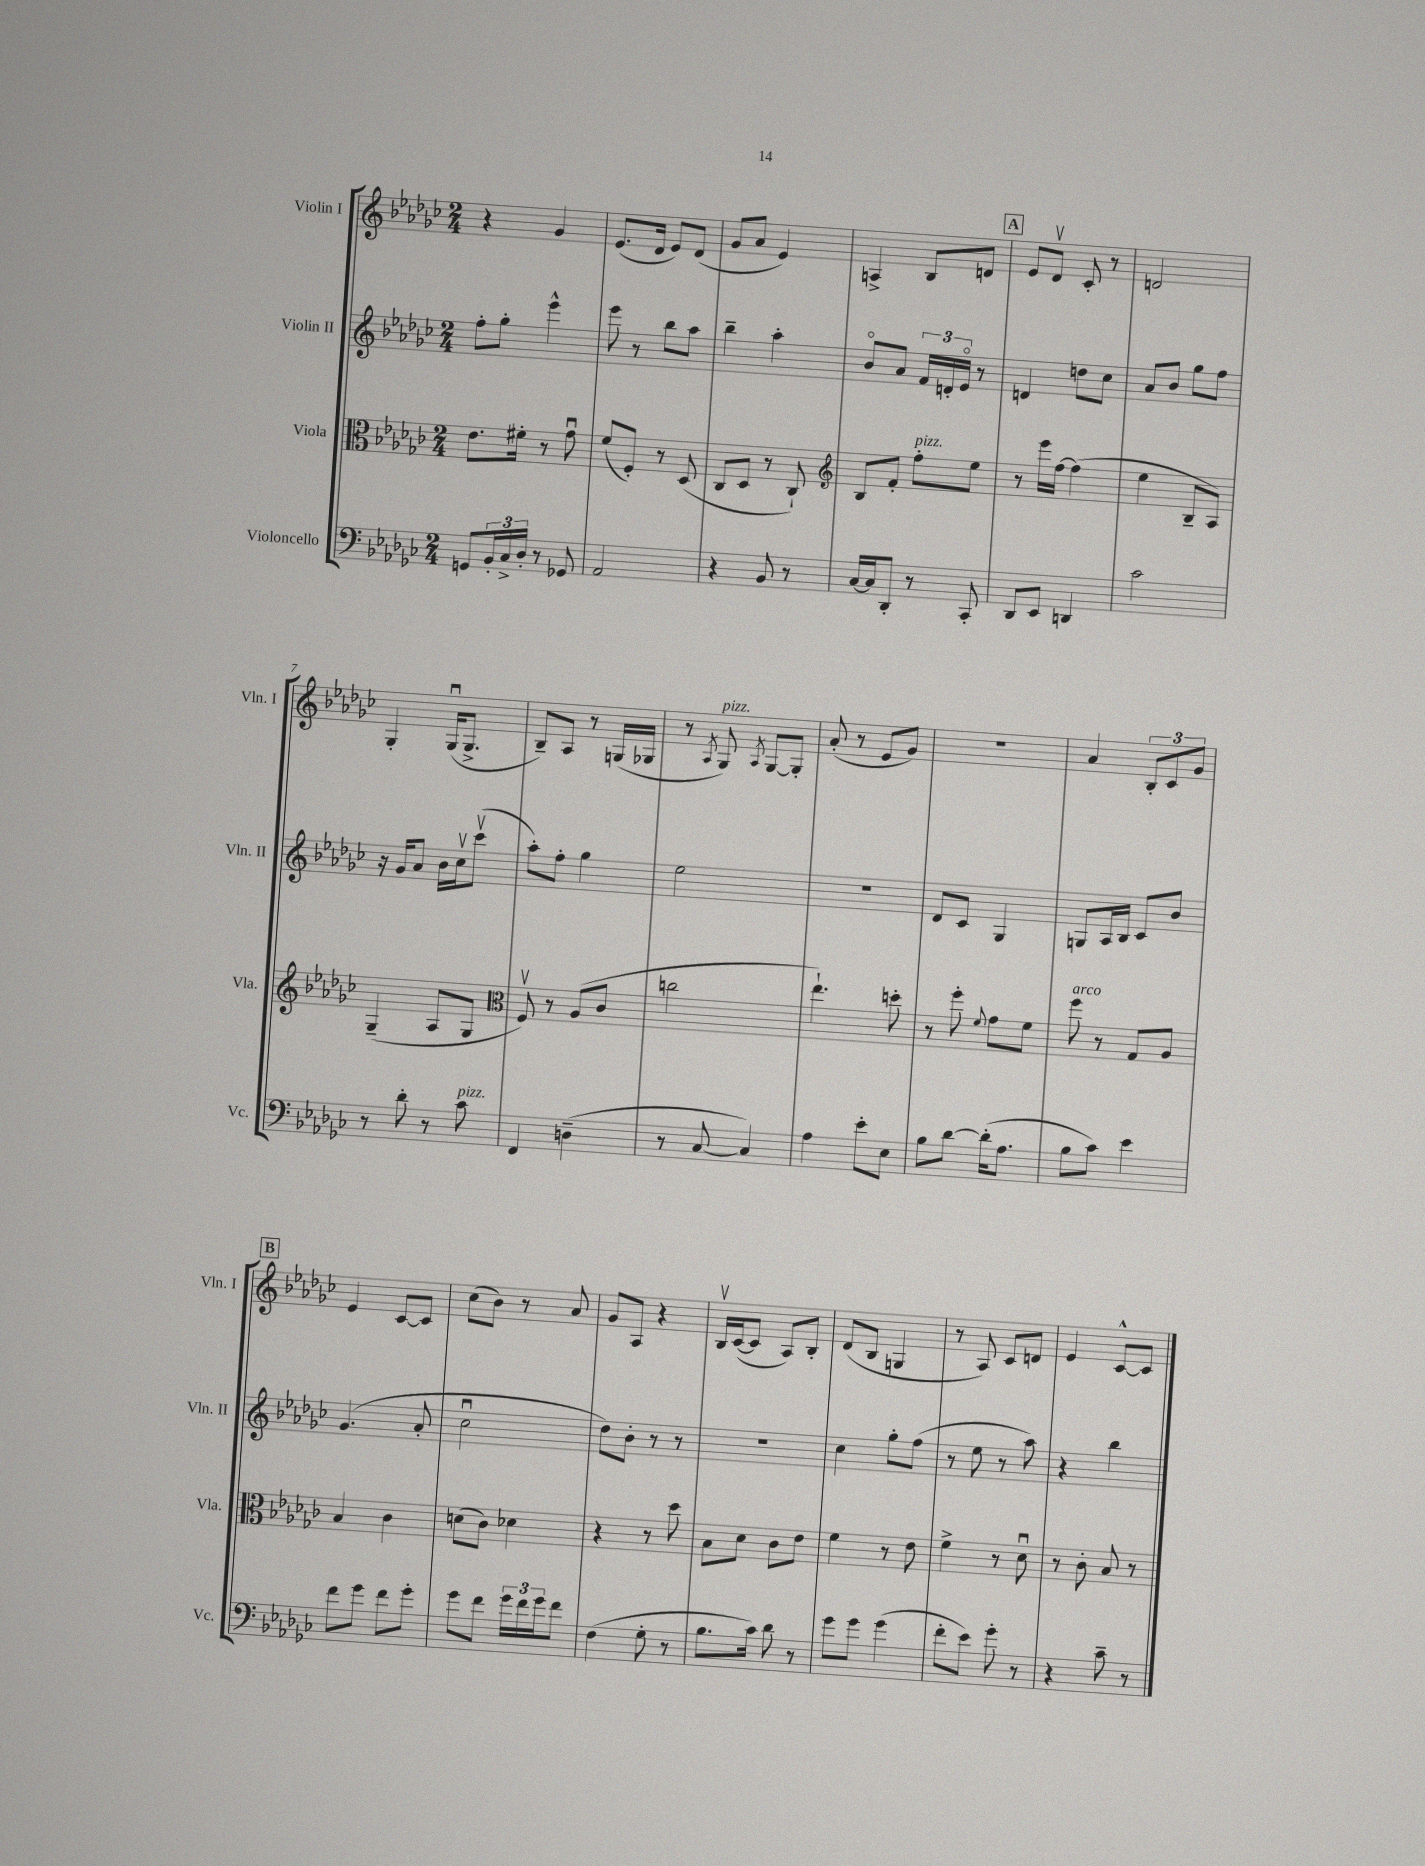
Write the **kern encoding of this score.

**kern	**kern	**kern	**kern
*staff4	*staff3	*staff2	*staff1
*clefF4	*clefC3	*clefG2	*clefG2
*k[b-e-a-d-g-c-]	*k[b-e-a-d-g-c-]	*k[b-e-a-d-g-c-]	*k[b-e-a-d-g-c-]
*M2/4	*M2/4	*M2/4	*M2/4
8GG	8.e-	8ff'	4r
24BB-'	.	8gg-'	.
24C-^	.	.	.
.	16f#'	.	.
24D-'	.	.	.
8r	8r	4eee-^^	4g-
8GG-	8g-u	.	.
=	=	=	=
2AA-	(8f	8eee-	(8.e-
.	8F')	8r	.
.	.	.	16d-
.	8r	8bb-	8e-)
.	(8D-	8aa-	(8d-
=	=	=	=
4r	8C-	4bb-~	8g-
.	8D-	.	8a-
8BB-	8r	4aa-'	4e-)
8r	8C-`)	.	.
=	=	=	=
*	*clefG2	*	*
[16C-	8B-	8b-o	4A^
16C-]	.	.	.
8DD-'	8f'	8a-	.
8r	8ff'	24f	8B-
.	.	24d'	.
.	.	24e-o	.
8CC-'	8ee-	8r	8d
=	=	=	=
8DD-	8r	4d	8e-
8EE-	16eee-	.	8d-v
.	[16ff	.	.
4DD	(4ff]	8dd	8c-'
.	.	8cc-	8r
=	=	=	=
2c-	4ee-	8a-	2d
.	.	8b-	.
.	8B-~	8gg-	.
.	8A-)	8ff	.
=	=	=	=
8r	(4G-~	16r	4G-'
.	.	16g-	.
8d-'	.	8a-	.
8r	8A-	16b-	(16G-u
.	.	16cc-v	8.G-^
8c-	8G-	(8ccc-v	.
=	=	=	=
*	*clefC3	*	*
4FF	8Fv)	8aa-')	8B-~)
.	8r	8ff'	8A-
(4D~	(8A-	4gg-	8r
.	8c-	.	(16G
.	.	.	16G-
=	=	=	=
8r	2cc	2ee-	8r
.	.	.	8qA-
[8C-	.	.	8G-)
.	.	.	8qA-
4C-])	.	.	[8G-
.	.	.	8G-']
=	=	=	=
4A-	4.ee-`)	2r	(8a-'
.	.	.	8r
8e-'	.	.	8e-
8E-	8dd'	.	8g-)
=	=	=	=
8B-	8r	8d-	2r
[8d-	8ff'	8c-	.
.	8qqf	.	.
(16d-']	8g-	4G-	.
8.A-	.	.	.
.	8f	.	.
=	=	=	=
8B-	8ff	8G	4a-
8c-)	8r	16A-	.
.	.	16B-	.
4e-	8G-	8c-	12B-'
.	.	.	12c-
.	8A-	8b-	.
.	.	.	12g-
=	=	=	=
8f	4B-	(4.g-	4e-
8g-	.	.	.
8f	4c-	.	[8c-
8g-'	.	8a-'	8c-]
=	=	=	=
8g-	(8d	2cc-u	(8cc-
8f	8c-)	.	8b-)
24g-	4d-	.	8r
24f	.	.	.
24g-	.	.	.
8f	.	.	8a-
=	=	=	=
(4F	4r	8dd-)	8g-
.	.	8b-'	8A-
8G-'	8r	8r	4r
8r	8dd-	8r	.
=	=	=	=
8.B-	8B-	2r	16B-v
.	.	.	([16c-
.	8d-	.	8c-]
16c-)	.	.	.
8d-	8c-	.	8A-)
8r	8e-	.	8B-'
=	=	=	=
8g-	4f	4cc-	(8d-
8g-	.	.	8B-
(4g-	8r	8gg-'	4G
.	8e-	(8ff	.
=	=	=	=
8f'	4f^	8r	8r
8e-)	.	8ee-	8A-)
8g-'	8r	8r	8c-
8r	8d-u	8aa-)	8d
=	=	=	=
4r	8r	4r	4e-
.	8c-'	.	.
8c-~	8B-	4bb-	[8c-^^
8r	8r	.	8c-]
==	==	==	==
*-	*-	*-	*-
